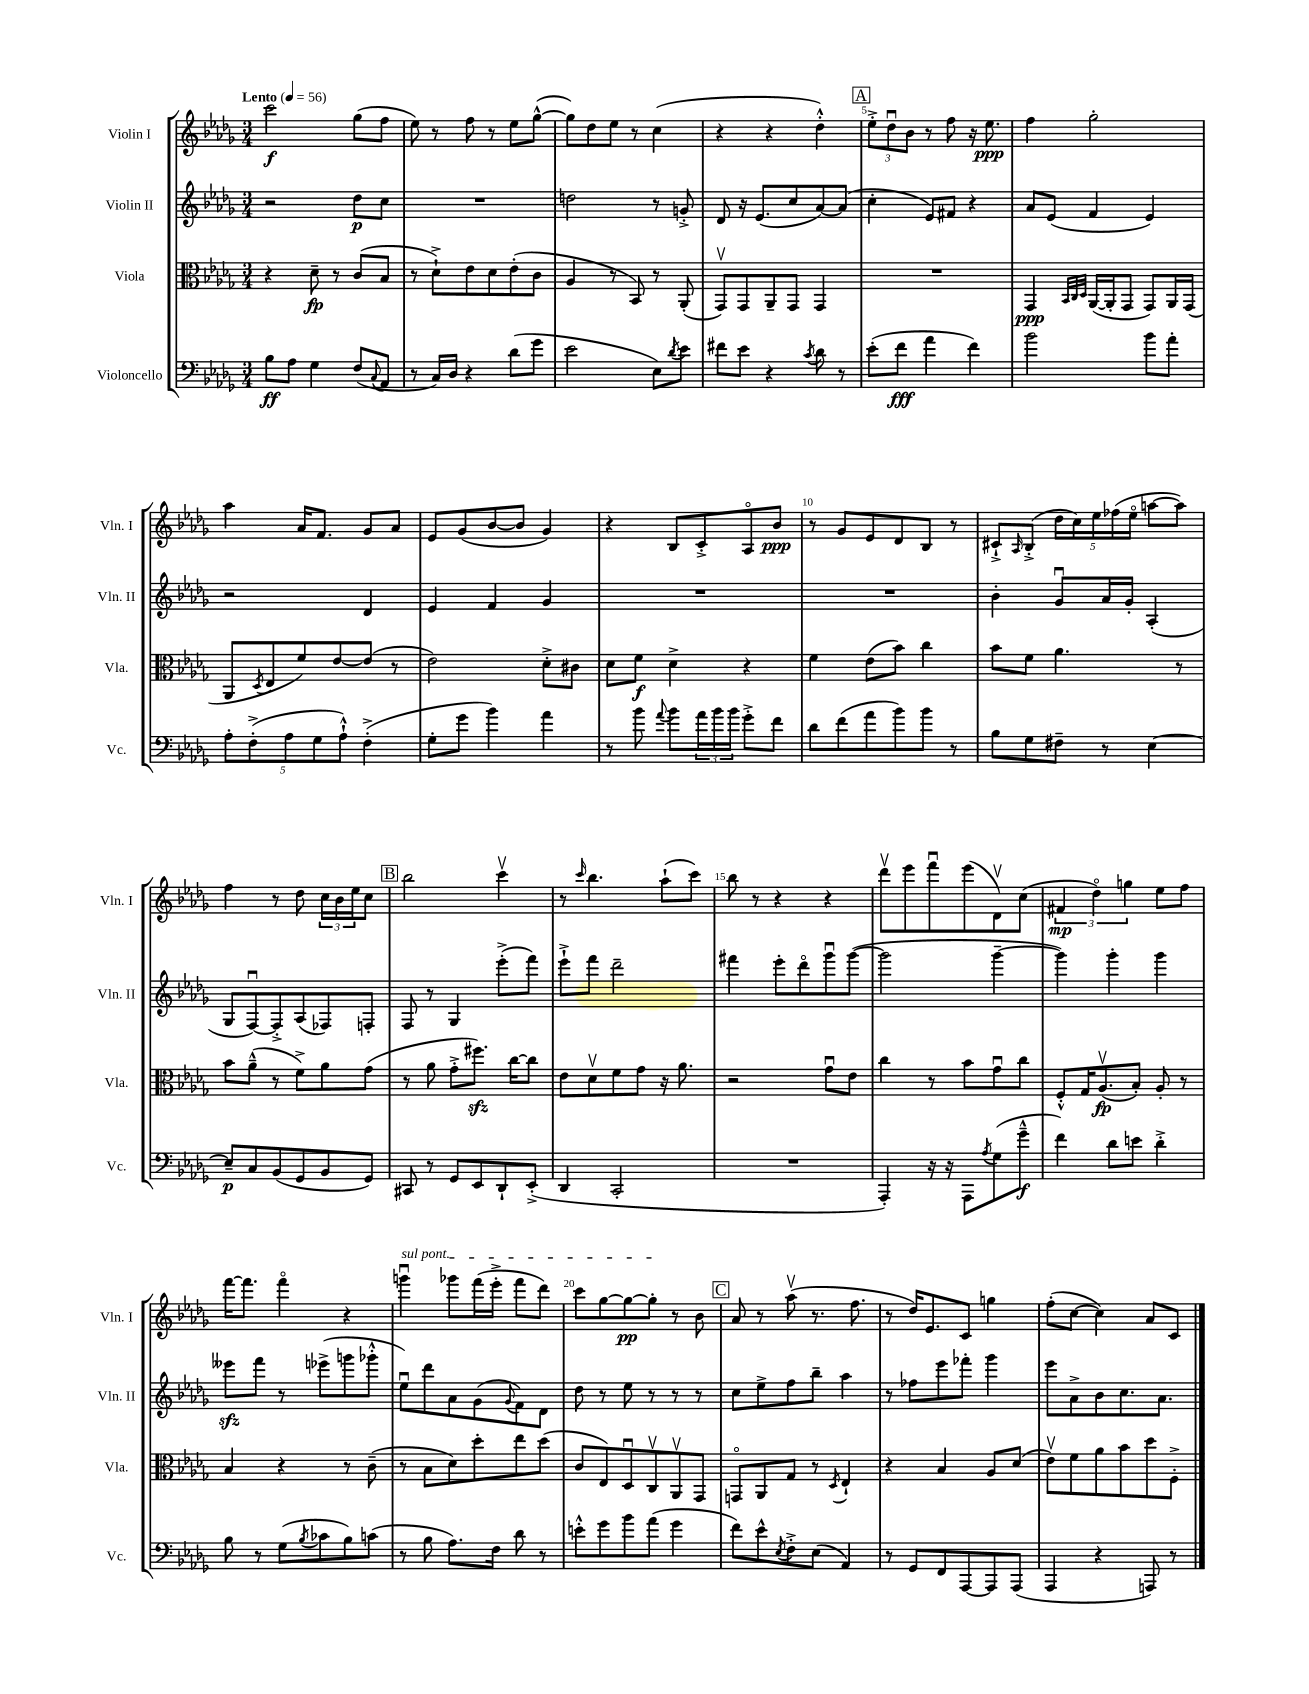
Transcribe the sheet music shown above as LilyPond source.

<<
\new StaffGroup <<
\new Staff = "s0" \with { instrumentName = "Violin I" shortInstrumentName = "Vln. I" } {
    \clef treble \key des \major \numericTimeSignature \time 3/4 \tempo "Lento" 4 = 56
    c'''2\f ges''8( f''8 |
    ees''8) r8 f''8 r8 ees''8 ges''8~-^( |
    ges''8) des''8 ees''8 r8 c''4( |
    r4 r4 des''4-.-^) |
    \mark \markup { \box "A" } \tuplet 3/2 { ees''8-.-> des''8\downbow bes'8 } r8 f''8 r16 ees''8.\ppp |
    f''4 ges''2-. |
    aes''4 aes'16 f'8. ges'8 aes'8 |
    ees'8 ges'8( bes'8~ bes'8 ges'4) |
    r4 bes8 c'8-.-> aes8\flageolet bes'8\ppp |
    r8 ges'8 ees'8 des'8 bes8 r8 |
    cis'8-!-> \grace { aes16 } bes8-.->( \tuplet 5/4 { des''16 c''16) ees''16 fes''16( ees''16\flageolet } a''8~ a''8) |
    f''4 r8 des''8 \tuplet 3/2 { c''16 bes'16 ees''16 } c''8 |
    \mark \markup { \box "B" } bes''2 c'''4\upbow |
    r8 \grace { c'''16 } bes''4. aes''8-!( c'''8) |
    bes''8 r8 r4 r4 |
    des'''8\upbow ees'''8 f'''8\downbow ees'''8( des'8\upbow) c''8( |
    \tuplet 3/2 { fis'4\mp des''4\flageolet) g''4 } ees''8 f''8 |
    f'''16~ f'''8. f'''4\flageolet r4 |
    \once \override TextSpanner.bound-details.left.text = \markup { \italic "sul pont." } g'''4\downbow\startTextSpan ges'''8 f'''16( ees'''16-.-> f'''8 des'''8) |
    c'''8 ges''8~ ges''8~\pp ges''8-.\stopTextSpan r8 bes'8 |
    \mark \markup { \box "C" } aes'8 r8 aes''8\upbow( r8. f''8. |
    r8 des''16) ees'8. c'8 g''4 |
    f''8-.( c''8~ c''4) aes'8 c'8 \bar "|." |
}
\new Staff = "s1" \with { instrumentName = "Violin II" shortInstrumentName = "Vln. II" } {
    \clef treble \key des \major \numericTimeSignature \time 3/4
    r2 des''8\p c''8 |
    R2. |
    d''2 r8 g'8-.-> |
    des'8 r16 ees'8.( c''8 aes'8~) aes'8( |
    \mark \markup { \box "A" } c''4-. ees'8) fis'8 r4 |
    aes'8 ees'8( f'4 ees'4) |
    r2 des'4 |
    ees'4 f'4 ges'4 |
    R2. |
    R2. |
    bes'4-. ges'8\downbow aes'16 ges'16-. aes4-.( |
    ges8 f8~\downbow) f8-.-> aes8( fes8) f8-. |
    \mark \markup { \box "B" } f8 r8 ges4 ees'''8-.->( f'''8) |
    ees'''8-!-> f'''8 des'''2-- |
    fis'''4 ees'''8-. des'''8\flageolet ges'''8\downbow ges'''8~( |
    ges'''2 ges'''4~-- |
    ges'''4) ges'''4-. ges'''4 |
    eeses'''8\sfz f'''8 r8 ees'''8->( g'''8 ges'''8-.-^ |
    ees''8\downbow) des'''8 aes'8 ges'8( \appoggiatura { ges'8 } f'8) des'8 |
    des''8 r8 ees''8 r8 r8 r8 |
    \mark \markup { \box "C" } c''8 ees''8-> f''8 bes''8-- aes''4 |
    r8 fes''8 ees'''8 fes'''8-. ges'''4 |
    ees'''8 aes'8-> bes'8 c''8. aes'8. \bar "|." |
}
\new Staff = "s2" \with { instrumentName = "Viola" shortInstrumentName = "Vla." } {
    \clef alto \key des \major \numericTimeSignature \time 3/4
    r4 des'8--\fp r8 c'8( bes8 |
    r8 des'8-!->) ees'8 des'8 ees'8-.( c'8 |
    aes4 r8 bes,8) r8 aes,8-.( |
    ges,8\upbow) ges,8 aes,8-- ges,8 ges,4 |
    \mark \markup { \box "A" } R2. |
    ges,4\ppp \grace { bes,32 c32 des32 } aes,16~( aes,16-. ges,8 ges,8) aes,16 ges,16( |
    aes,8 \acciaccatura { des8 } ees8 f'8) ees'8~ ees'8( r8 |
    ees'2) des'8-.-> cis'8 |
    des'8 f'8\f des'4-> r4 |
    f'4 ees'8( bes'8) c''4 |
    bes'8 f'8 aes'4. r8 |
    bes'8 aes'8---^( r8 f'8->) aes'8 ges'8( |
    \mark \markup { \box "B" } r8 aes'8 ges'8-.-> fis''8.\sfz) c''16~ c''8 |
    ees'8 des'8\upbow f'8 ges'8 r16 aes'8. |
    r2 ges'8\downbow ees'8 |
    c''4 r8 bes'8 ges'8\downbow c''8 |
    f8-.-^ ges16 aes8.\upbow\fp( bes8-.) aes8-. r8 |
    bes4 r4 r8 c'8--( |
    r8 bes8 des'8) des''8-. ees''8 des''8( |
    c'8 ees8) des8\downbow c8\upbow aes,8\upbow ges,8 |
    \mark \markup { \box "C" } g,8\flageolet aes,8 ges8 r8 \acciaccatura { des8 } ees4-! |
    r4 bes4 aes8 des'8( |
    ees'8\upbow) f'8 aes'8 bes'8 des''8 f8-.-> \bar "|." |
}
\new Staff = "s3" \with { instrumentName = "Violoncello" shortInstrumentName = "Vc." } {
    \clef bass \key des \major \numericTimeSignature \time 3/4
    bes8\ff aes8 ges4 f8( \appoggiatura { c8 } aes,8 |
    r8 c16) des16 r4 des'8( ges'8 |
    ees'2 ees8) \acciaccatura { des'8 } ees'8 |
    fis'8 ees'8 r4 \acciaccatura { c'8 } des'8 r8 |
    \mark \markup { \box "A" } ees'8-.( f'8\fff aes'4 f'4) |
    bes'2 bes'8 aes'8-. |
    \tuplet 5/4 { aes8-. f8-.->( aes8 ges8 aes8-!-^) } f4-.->( |
    ges8-. ges'8 bes'4) aes'4 |
    r8 bes'8 \appoggiatura { aes'8 } bes'8 \tuplet 3/2 { aes'16 bes'16 bes'16 } ges'8-.-> f'8 |
    des'8 f'8( aes'8 bes'8) bes'8 r8 |
    bes8 ges8 fis8-- r8 ees4~ |
    ees8--\p c8 bes,8( ges,8 bes,8 ges,8) |
    \mark \markup { \box "B" } cis,8 r8 ges,8 ees,8 des,8-! ees,8-.->( |
    des,4 c,2-. |
    R2. |
    aes,,4-.) r16 r16 aes,,8 \acciaccatura { aes8 } ges8( ges'8---^\f |
    f'4) des'8 e'8 des'4-.-> |
    bes8 r8 ges8( \acciaccatura { bes8 } ces'8 bes8) c'8( |
    r8 bes8 aes8.) f16 des'8 r8 |
    e'8-.-^ ges'8 bes'8 aes'8( ges'4 |
    \mark \markup { \box "C" } f'8) ees'8-^ \acciaccatura { ees8 } f8-.-> ees8( aes,4) |
    r8 ges,8 f,8 aes,,8~ aes,,8 aes,,8( |
    aes,,4 r4 a,,8) r8 \bar "|." |
}
>>
>>
\layout { \context { \Score \override BarNumber.break-visibility = ##(#f #t #t) barNumberVisibility = #(every-nth-bar-number-visible 5) } }
